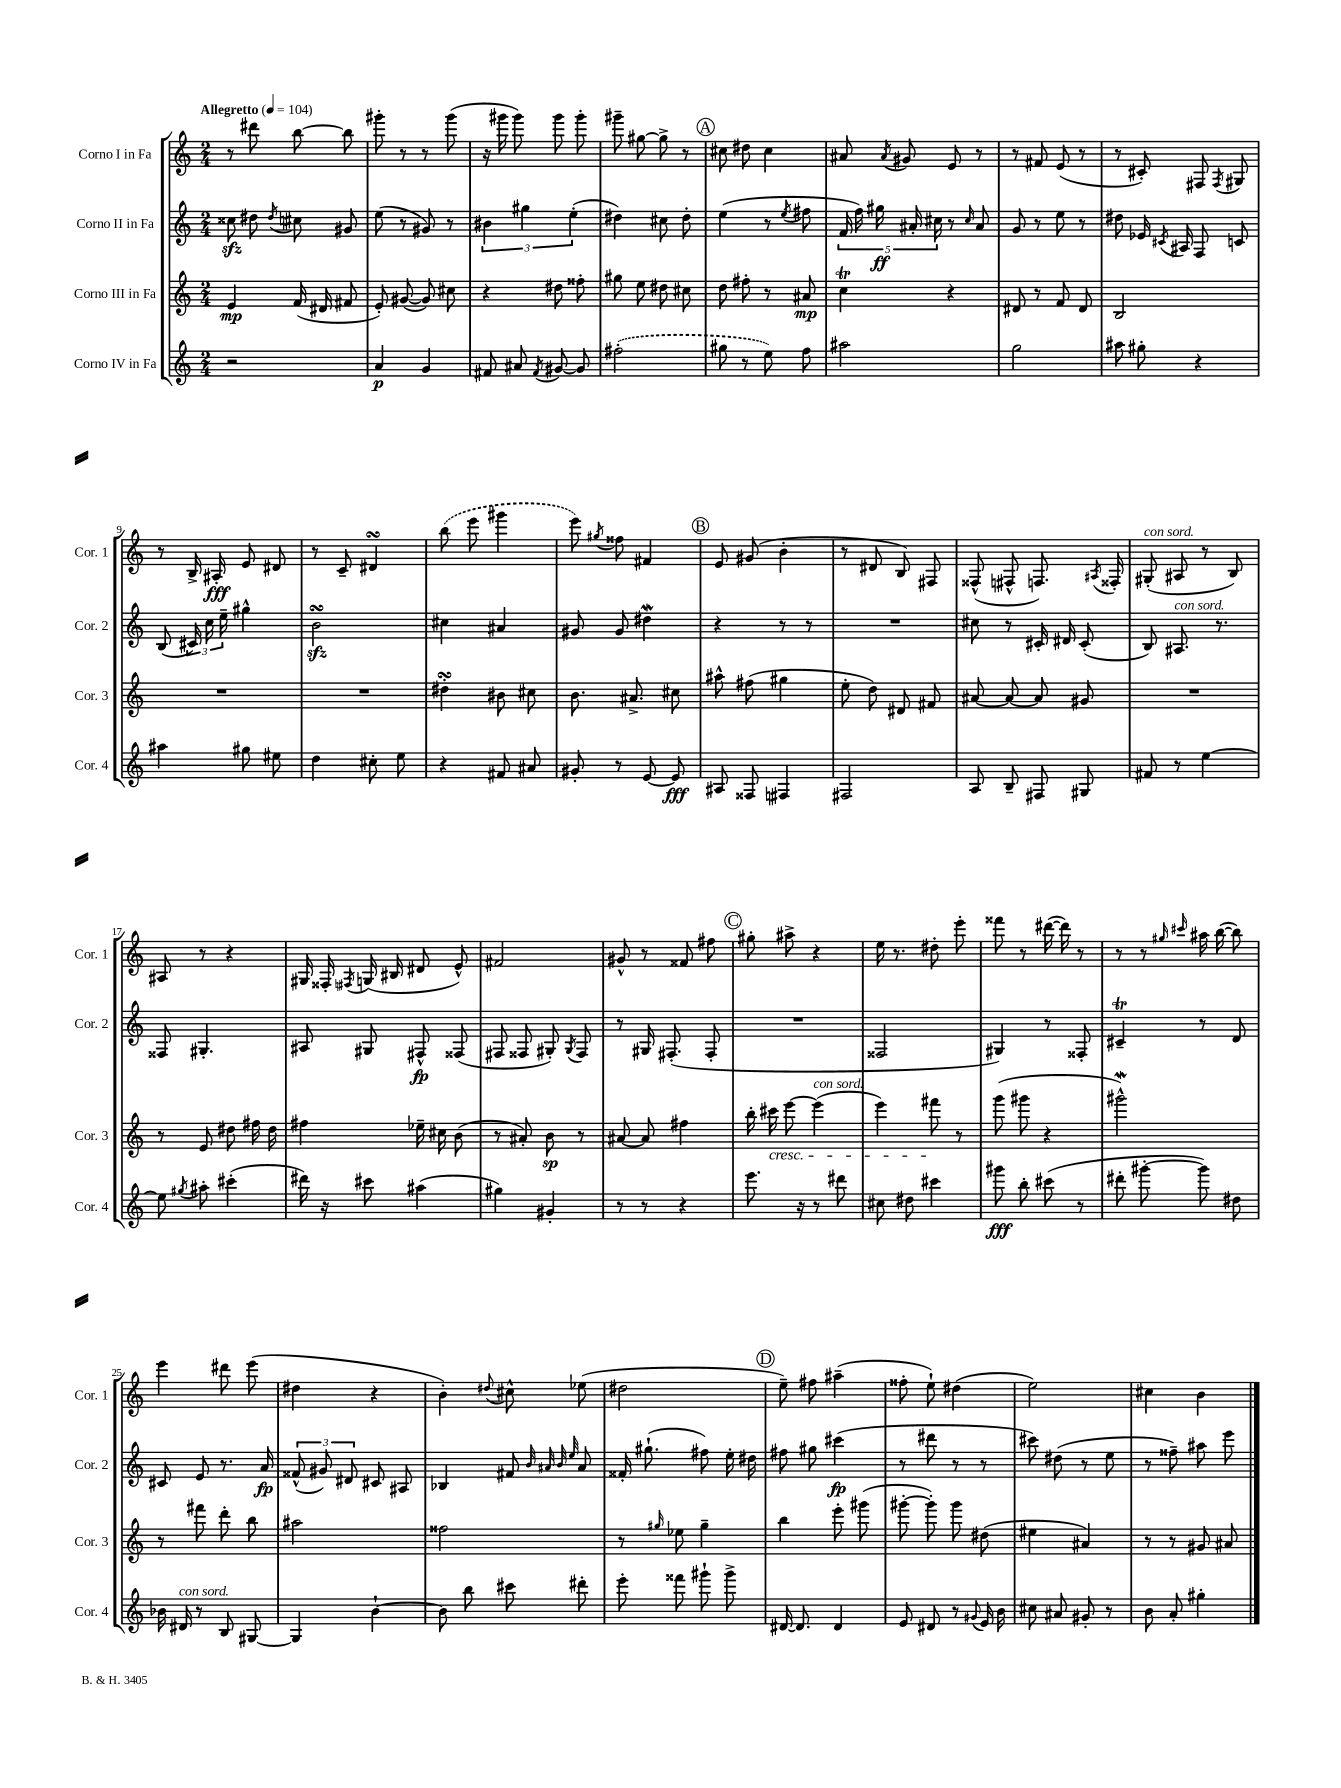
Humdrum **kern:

**kern	**kern	**kern	**kern
*staff4	*staff3	*staff2	*staff1
*clefG2	*clefG2	*clefG2	*clefG2
*k[]	*k[]	*k[]	*k[]
*M2/4	*M2/4	*M2/4	*M2/4
*MM104	*MM104	*MM104	*MM104
2r	4e	8cc##	8r
.	.	8dd#	8ddd#
.	.	8qdd#	.
.	(16f	8cc#	[8bb
.	16d#	.	.
.	8f#	8g#	8bb]
=	=	=	=
4a	8e')	(8ee	8ggg#'
.	([8g#	8r	8r
4g	8g#])	8g#)	8r
.	8cc#	8r	(8ggg#
=	=	=	=
8f#	4r	6b#	16r
.	.	.	16ggg#
8a#	.	.	8ggg#)
.	.	6gg#	.
8qf#	.	.	.
[8g#	8dd#	.	8ggg#
.	.	(6ee'	.
8g#]	8ff##'	.	8ggg#'
=	=	=	=
(2ff#'	8gg#	4dd#)	8ggg#~
.	8ee	.	[8gg#
.	8dd#	8cc#	8gg#^]
.	8cc#	8dd#'	8r
=	=	=	=
8gg#	8dd	(4ee	8cc#
8r	8ff#'	.	8dd#
8ee)	8r	8r	4cc#
.	.	8qee	.
8ff	8a#	8ff#	.
=	=	=	=
2aa#	4cc	20f	8a#
.	.	20ff)	.
.	.	20gg#	.
.	.	.	8qa#
.	.	.	8g#
.	.	20a#'	.
.	.	20cc#	.
.	4r	8r	8e
.	.	16qqcc#	.
.	.	8a#	8r
=	=	=	=
2gg	8d#	8g	8r
.	8r	8r	8f#
.	8f	8ee	(8e
.	8d#	8r	8r
=	=	=	=
8aa#	2B	8dd#	8r
8gg#'	.	16e-	8c#')
.	.	8qc#	.
.	.	16A#	.
4r	.	8F	8F#
.	.	.	8qF#
.	.	8c	8G#
=	=	=	=
4aa#	2r	(8B	8r
.	.	24c#)	16B^
.	.	24cc	.
.	.	.	16A#'
.	.	24ee~	.
8gg#	.	4gg#^^	8e
8ee#	.	.	8d#
=	=	=	=
4dd	2r	2b	8r
.	.	.	8c~
8cc#'	.	.	4d#
8ee	.	.	.
=	=	=	=
4r	4dd#'	4cc#	(8bb
.	.	.	8eee
8f#	8b#	4a#	4ggg#
8a#	8cc#	.	.
=	=	=	=
8g#'	8.b	8g#	8eee)
.	.	.	8qgg#
8r	.	8g#	8ff##
.	8.a#^	.	.
[8e	.	4dd#	4f#
8e]	8cc#	.	.
=	=	=	=
8A#	8aa#^^	4r	8e
8F##	(8ff#	.	(8g#
4F#	4gg#	8r	4b'
.	.	8r	.
=	=	=	=
2F#	8ee'	2r	8r
.	8dd)	.	8d#
.	8d#	.	8B)
.	8f#	.	8F#
=	=	=	=
8A	[8a#	8cc#	(8F##^^
8B~	8a#_	8r	8F#^^
8F#	8a#]	16c#'	8.F)
.	.	16d#	.
8G#	8g#	(8c#'	.
.	.	.	8qA#
.	.	.	16F##'
=	=	=	=
8f#	2r	8B)	(8G#'
8r	.	8.A#	8A#
[4ee	.	.	8r
.	.	8.r	.
.	.	.	8B)
=	=	=	=
8ee]	8r	8F##	8A#
8qgg#	.	.	.
8aa#'	8e	4.G#'	8r
(4ccc#'	8dd#	.	4r
.	16ff#	.	.
.	16dd#	.	.
=	=	=	=
16ddd#)	4ff#	8A#	16G#
16r	.	.	16F##'
.	.	.	8qF#
8ccc#	.	8G#	(16G
.	.	.	16B#
(4aa#	16ee-~	8F#^^	8d#
.	16cc#	.	.
.	(8b	(8F##	8e^^)
=	=	=	=
4gg#)	8r	8F#	2f#
.	8a#')	8F##	.
4g#'	8b	8G#')	.
.	.	8qG#	.
.	8r	8F##	.
=	=	=	=
8r	[8a#	8r	8g#^^
8r	8a#]	16G#	8r
.	.	(8.F#'	.
4r	4ff#	.	8f##
.	.	8F#'	8ff#
=	=	=	=
8.eee	16bb'	2r	8gg#'
.	16ccc#	.	.
.	[8eee	.	8aa#^
16r	.	.	.
8r	(4eee]	.	4r
8ddd#	.	.	.
=	=	=	=
8cc#	4eee)	2F##	16ee
.	.	.	8.r
8dd#	.	.	.
4ccc#	8fff#	.	8dd#'
.	8r	.	8eee'
=	=	=	=
8ggg#	(8ggg	4G#)	8fff##
8bb'	8ggg#	.	8r
(8ccc#	4r	8r	([16ddd#
.	.	.	16ddd#])
8r	.	8F##'	8r
=	=	=	=
8ddd#'	2ggg#^^)	4c#~	8r
[8ggg#'	.	.	8r
.	.	.	16qqgg#
.	.	.	16qqccc#
8ggg#])	.	8r	16aa#
.	.	.	([16bb
8dd#	.	8d	8bb])
=	=	=	=
16b-	8r	8c#	4eee
16d#	.	.	.
8r	8fff#	8e	.
8B	8ddd'	8.r	8ddd#
[8G#	8bb	.	(8eee
.	.	16a	.
=	=	=	=
4G#]	2aa#	(12f##^^	4dd#
.	.	12g#)	.
.	.	12d#	.
[4b`	.	8c#	4r
.	.	8A#	.
=	=	=	=
8b]	2ff##	4B-	4b')
8bb	.	.	.
.	.	.	8qqdd#
8ccc#	.	8f#	8cc#^^
.	.	32qqb	.
.	.	32qqa#	.
.	.	32qqb	.
.	.	32qqee	.
8ddd#'	.	8a#	(8ee-
=	=	=	=
8eee'	8r	16f##'	2dd#
.	.	(8.gg#`	.
.	16qqgg#	.	.
8fff##	8ee-	.	.
8ggg#`	4gg#~	8ff#)	.
8ggg#^	.	16ee'	.
.	.	16dd#	.
=	=	=	=
[16d#	4bb	8ff#	8ee~)
8.d#]	.	.	.
.	.	8gg#	8ff#
4d#	8eee'	(4ccc#	(4aa#~
.	(8ggg#	.	.
=	=	=	=
8e	[8ggg#'	8r	8ff##'
8d#	8ggg#'])	8ddd#	8ee`)
8r	8ggg#	8r	(4dd#
8qqg#	.	.	.
16e	(8dd#	8r	.
16b	.	.	.
=	=	=	=
8cc#	4ee#	8ccc#)	2ee)
8a#	.	(8dd#	.
8g#'	4a#)	8r	.
8r	.	8ee	.
=	=	=	=
8b	8r	8r	4cc#
8a'	8r	8ff##~)	.
4gg#'	8g#	8aa#	4b
.	8a#	8eee	.
==	==	==	==
*-	*-	*-	*-
